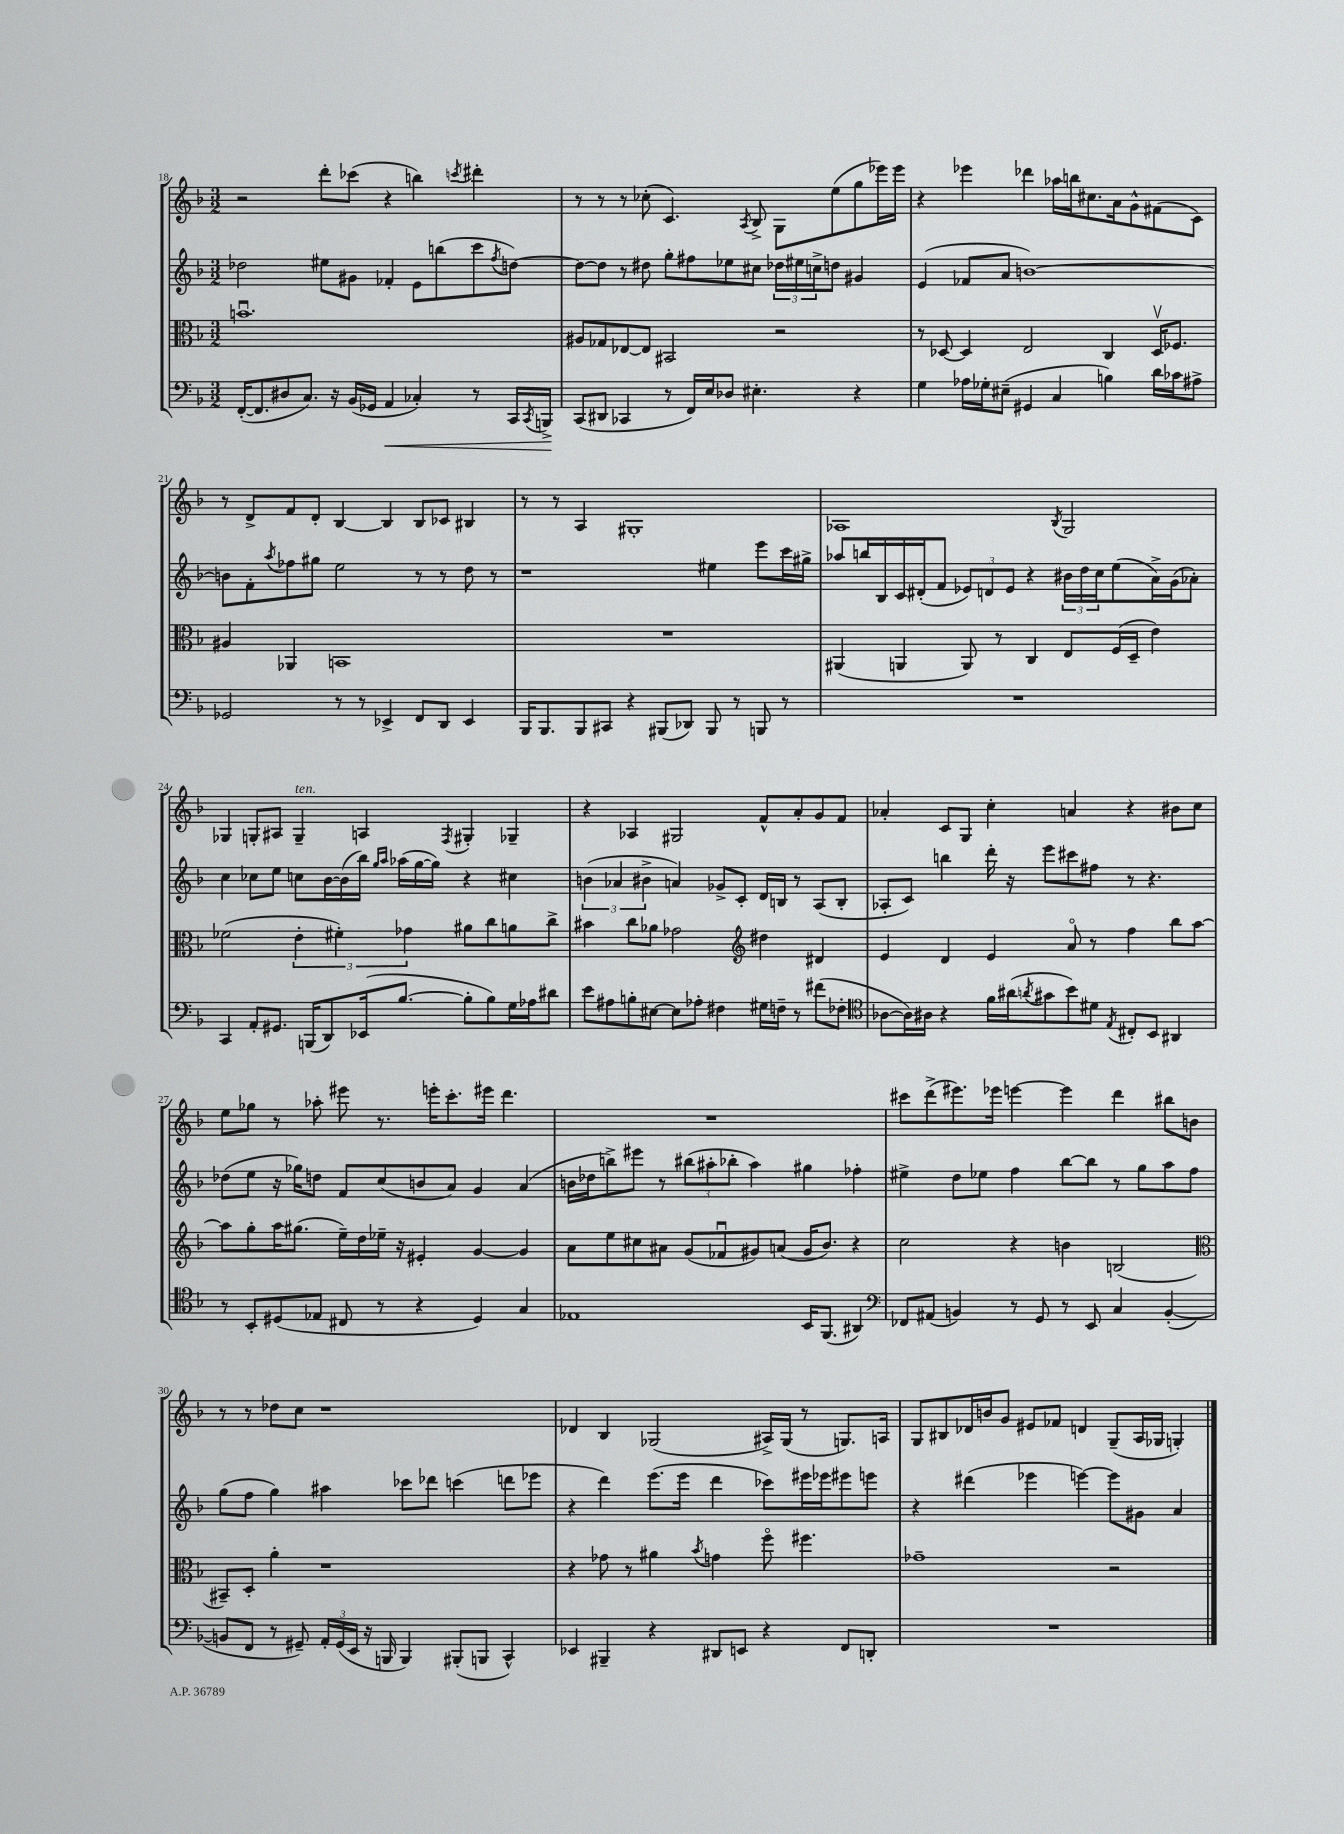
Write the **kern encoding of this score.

**kern	**kern	**kern	**kern
*staff4	*staff3	*staff2	*staff1
*clefF4	*clefC3	*clefG2	*clefG2
*k[b-]	*k[b-]	*k[b-]	*k[b-]
*M3/2	*M3/2	*M3/2	*M3/2
([16FF'/LK	1.bu	2dd-\	2r
8.FF/]	.	.	.
8D#/	.	.	.
8.C/J)	.	.	.
.	.	8ee#\L	8ddd'\L
16r	.	.	.
(16BB-/LL	.	8g#\J	(8ccc-\J
16GG-/JJ	.	.	.
4AA/	.	4f-'/	4r
4C-'/)	.	8e\L	4bb\)
.	.	(8bb\	.
.	.	.	8qccc/
8r	.	8ccc\	4ddd#'\
.	.	8qff/	.
16CC/LL	.	[8dd\J)	.
8qCC/	.	.	.
16BBB^/JJ	.	.	.
=	=	=	=
(8CC/L	8A#/L	8dd\_L	8r
8DD#/J	8G-/	8dd\]J	8r
4CC-/	[8E-/	8r	8r
.	8E-/]J	8dd#\	(8cc-'\
8r	2BB#/	8gg'\L	4.c/)
16FF/LL)	.	8ff#\	.
16E/J	.	.	.
8D-/J	.	8ee-\	.
.	.	.	8qA/
4.E#'\	.	8cc#\J	8B-^/
.	2r	24dd-\LL	8G\L
.	.	24ee#\	.
.	.	24cc^\J	.
.	.	8dd\J	(8ee\
4r	.	4g#/	8gg\
.	.	.	16eee-\L)
.	.	.	16eee-\JJ
=	=	=	=
4G\	8r	(4e/	4r
.	[8D-/	.	.
16A-\LL	4D-/]	8f-/L	4eee-\
16G-'\J	.	.	.
(8E#~\J	.	8a/J	.
4GG#/	2E/	[1b)	4ddd-\
4C/	.	.	16aa-\LL
.	.	.	16bb\J
.	.	.	8.cc#\
4B\)	4C/	.	.
.	.	.	16a\k
.	.	.	8g^^\
16d\LL	16D-v/LK	.	(8f#\
16c-\J	8.F-/J	.	.
8A#^\J	.	.	8c\J)
=	=	=	=
2GG-/	4A#/	8b\]L	8r
.	.	8f'\	8d^/L
.	.	8qaa/	.
.	4AA-/	8ff-\	8f/
.	.	8gg#\J	8d'/J
8r	1BB	2ee\	[4B-/
8r	.	.	.
4EE-^/	.	.	4B-/]
8FF/L	.	8r	8B-/L
8DD/J	.	8r	8c-/J
4EE-/	.	8dd\	4B#/
.	.	8r	.
=	=	=	=
16BBB-/LK	1.r	1r	8r
8.BBB-/	.	.	.
.	.	.	8r
8BBB-/	.	.	4A/
8CC#/J	.	.	.
4r	.	.	1G#'
(8BBB#/L	.	.	.
8DD-/J)	.	.	.
8BBB#/	.	4ee#\	.
8r	.	.	.
8BBB/	.	8eee\L	.
8r	.	16ccc\L	.
.	.	16gg#^\JJ	.
=	=	=	=
1.r	(4AA#/	8aa-/L	1A-
.	.	16bb/L	.
.	.	16B-/	.
.	4AA/	16c/	.
.	.	(16d#'/J	.
.	.	8f/J	.
.	8AA/)	12e-/L)	.
.	.	12d/	.
.	8r	.	.
.	.	12e-/J	.
.	4C/	4r	.
.	.	.	8qB-/
.	8E/L	24b#\LL	2G/
.	.	24dd\	.
.	.	24cc\J	.
.	(16F/L	(8ee\	.
.	16D~/JJ	.	.
.	4e\)	16a^\L)	.
.	.	(16g\J	.
.	.	8a-'\J)	.
=	=	=	=
4CC/	(2f-\	4cc\	4G-/
8AA'/L	.	8cc-\L	8G'/L
8.GG#/J	.	8ee\J	8A#/J
.	6e'\	8cc\L	4G~/
(16BBB/LK	.	.	.
8DD/)	.	[16b-\L	.
.	6f#'\)	.	.
.	.	(16b-\]	.
(16EE-/k	.	16bb-\JJ)	4A/
.	.	16qqgg/LL	.
.	.	16qqaa/JJ	.
[8.B-/J	.	(16aa-\LL	.
.	6g-\	.	.
.	.	[16gg\	.
.	.	16gg\]JJ)	.
.	.	.	8qF/
8B-'\]L	8a#\L	4r	4G#'/
8B-\)	8cc\	.	.
16G\L	8a\	4cc#\	4G-~/
16A-\J	.	.	.
8d#\J	8cc^\J	.	.
=	=	=	=
8e\L	4b#\	(6b\	4r
8A#\	.	.	.
.	.	6a-/	.
8B'\	8cc\L	.	4A-/
.	.	6b#^\	.
[8E#\J	8a-\J	.	.
8E#\]L	2g-\	4a/)	2G#/
8A-'\J	.	.	.
4F#\	.	8g-^/L	.
.	.	8c'/J	.
*	*clefG2	*	*
16G#\LL	4dd#\	16d/LL	8f^^/L
16F~\JJ	.	16B/JJ	.
8r	.	8r	8a'/
(8f#\L	4d#/	(8A/L	8g/
8F-'\J	.	8B'/J	8f/J
=	=	=	=
*clefC4	*	*	*
[8A-\L	4e/	8A-'/L	4a-'/
16A-\]L)	.	8c/J)	.
16A#\JJ	.	.	.
4r	4d/	4bb\	8c/L
.	.	.	8G/J
16f\LL	4e/	16ddd'\	4cc'\
(16a#\J	.	16r	.
8qa/	.	.	.
8g#\	.	8eee\L	.
8b-\)	8ao/	8ccc#\	4a/
8d#\J	8r	8ff#\J	.
8qE/	.	.	.
8C#'/L	4ff\	8r	4r
8BB-/J	.	4.r	.
4AA#/	8bb-\L	.	8b#\L
.	[8aa\J	.	8cc\J
=	=	=	=
8r	8aa\]L	(8dd-\L	8ee\L
8BB-'/L	8gg'\	8ee\J	8gg-\J
(8D#/	16aa\K	16r	8r
.	(8.gg#\J	16gg-\LK)	.
8E-/J	.	8dd\J	8aa-'\
8C#/	16ee~\LL)	8f/L	8eee#\
.	16dd\	.	.
8r	16ee-~\JJ	(8cc/	8.r
.	16r	.	.
4r	4e#'/	8b/	.
.	.	.	16eee'\LK
.	.	8a/J)	8.ccc'\
4D#/)	[4g/	4g/	.
.	.	.	16eee#\Jk
.	.	.	4.ddd\
4G/	4g/]	(4a/	.
=	=	=	=
1E-	8a\L	16b\LL	1.r
.	.	16dd-\J	.
.	8ee\	8bb^\)	.
.	8cc#\	8eee#\J	.
.	8a#\J	8r	.
.	(8g/L	(12bb#\L	.
.	.	12aa#'\	.
.	8f-u/	.	.
.	.	12bb-'\J	.
.	8g#/)	4aa#\)	.
.	(8a/J	.	.
16BB-/LK	16g#/LK	4gg#\	.
(8.FF/J	8.b-/J)	.	.
4AA#/)	4r	4ff-'\	.
=	=	=	=
*clefF4	*	*	*
8FF-/L	2cc\	4ee#^\	8ccc#\L
(8AA#/J	.	.	(8ddd^\
4BB/)	.	8dd\L	8.eee#\)
.	.	8ee-\J	.
.	.	.	16eee-\Jk
8r	4r	4ff\	[4eee\
8GG/	.	.	.
8r	4b\	[8bb-\L	4eee\]
8EE/	.	8bb-\]J	.
4C/	(2B/	8r	4ddd\
.	.	8gg\L	.
([4BB'/	.	8aa\	8bb#\L
.	.	8ff\J	8b\J
=	=	=	=
*	*clefC3	*	*
8BB/]L	8BB#~/L)	(8gg\L	8r
8FF/J	8D'/J	8ff\J	8r
8r	4a'\	4gg\)	8dd-\L
8GG#~/)	.	.	8cc\J
24AA'/LL	1r	4aa#\	1r
(24GG#/	.	.	.
24EE/JJ	.	.	.
16r	.	.	.
16BBB/	.	.	.
4BBB/)	.	8ccc-\L	.
.	.	8ddd-\J	.
(8BBB#'/L	.	(4ccc\	.
8BBB/J	.	.	.
4CC^^/)	.	8ddd\L	.
.	.	8eee-\J	.
=	=	=	=
4EE-/	4r	4r	4d-/
4BBB#~/	8g-\	4ddd\)	4B-/
.	8r	.	.
4r	4a#\	(8.eee\L	(2G-/
.	.	16eee\Jk	.
.	8qb-/	.	.
8DD#/L	4g\	4ddd\	.
8EE/J	.	.	.
4r	8ffo\	8ccc-\L)	16A#^/LL)
.	.	.	(16G-/JJ
.	4.ff#\	16eee#\L	8r
.	.	16eee-\J	.
8FF/L	.	8eee#\	8.G/L)
8DD'/J	.	8eee\J	.
.	.	.	16A/Jk
=	=	=	=
1.r	1g-~	4r	8G/L
.	.	.	8B#/
.	.	(4ddd#\	16d-/L
.	.	.	16b/J
.	.	.	8g/J
.	.	4eee-\	8e#/L
.	.	.	8f-/J
.	.	[4eee\)	4d/
.	2r	8eee\]L	(8G~/L
.	.	8g#\J	16A/L
.	.	.	16G-/JJ
.	.	4a/	4G'/)
==	==	==	==
*-	*-	*-	*-
